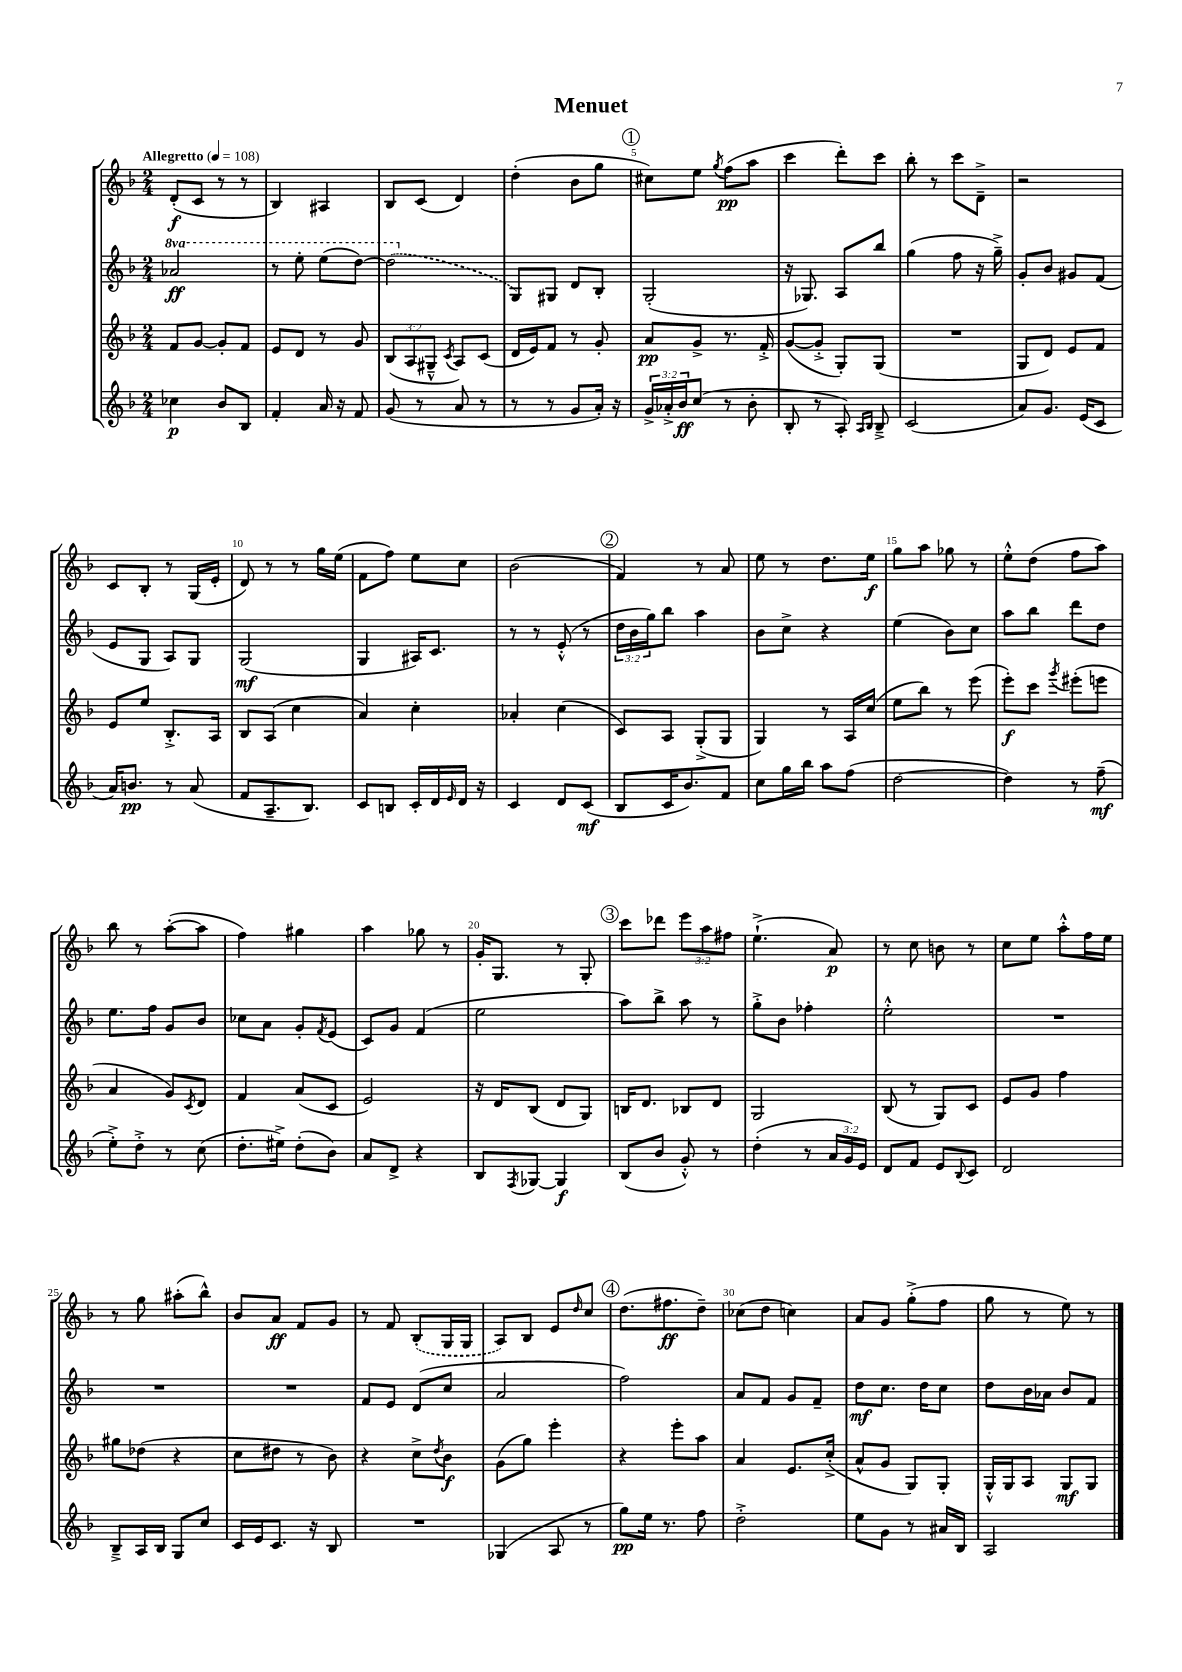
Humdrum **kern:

**kern	**dynam	**kern	**dynam	**kern	**dynam	**kern	**dynam
*part4	*part4	*part3	*part3	*part2	*part2	*part1	*part1
*staff4	*staff4	*staff3	*staff3	*staff2	*staff2	*staff1	*staff1
*clefG2	*	*clefG2	*	*clefG2	*	*clefG2	*
*k[b-]	*	*k[b-]	*	*k[b-]	*	*k[b-]	*
*M2/4	*	*M2/4	*	*M2/4	*	*M2/4	*
*MM108	*	*MM108	*	*MM108	*	*MM108	*
*	*	*	*	*8va	*	*	*
=1	=1	=1	=1	=1	=1	=1	=1
!	!	!	!	!	!	!LO:TX:a:B:t=Allegretto	!
4cc-X\	p	8f/L	.	2aa-X/	ff	(8d'/L	f
.	.	[8g/J	.	.	.	8c/J	.
8b-/L	.	8g'/L]	.	.	.	8r	.
8B-/J	.	8f/J	.	.	.	8r	.
=2	=2	=2	=2	=2	=2	=2	=2
4f'/	.	8e/L	.	8r	.	4B-/)	.
.	.	8d/J	.	8eee'\	.	.	.
16a/	.	8r	.	(8eee\L	.	4A#X/	.
16r	.	.	.	.	.	.	.
8f/	.	8g/	.	[8ddd\J)	.	.	.
=3	=3	=3	=3	=3	=3	=3	=3
(8g/	.	(12B-/L	.	(2ddd\]	.	8B-/L	.
.	.	12A/	.	.	.	.	.
8r	.	.	.	.	.	(8c/J	.
.	.	12G#X~^^/J	.	.	.	.	.
.	.	8qc/	.	.	.	.	.
8a/	.	8A/L)	.	.	.	4d/)	.
8r	.	(8c/J	.	.	.	.	.
=4	=4	=4	=4	=4	=4	=4	=4
*	*	*	*	*X8va	*	*	*
8r	.	16d/LL	.	8G/L)	.	(4dd'\	.
.	.	16e/J)	.	.	.	.	.
8r	.	8f/J	.	8G#X/J	.	.	.
8g/L	.	8r	.	8d/L	.	8b-\L	.
16a'/Jk)	.	8g'/	.	8B-'/J	.	8gg\J	.
16r	.	.	.	.	.	.	.
!!LO:REH:place=s1:t=1
=5	=5	=5	=5	=5	=5	=5	=5
24g^/LL	.	8a/L	pp	(2G'/	.	8cc#X\L)	.
24a-X'^/	.	.	.	.	.	.	.
24b-/J	ff	.	.	.	.	.	.
(8cc/J	.	8g^/J	.	.	.	8ee\J	.
.	.	.	.	.	.	8qgg/	.
8r	.	8.r	.	.	.	(8ff\L	pp
8b-'\	.	.	.	.	.	8aa\J	.
.	.	16f'^/	.	.	.	.	.
=6	=6	=6	=6	=6	=6	=6	=6
8B-'/	.	([8g/L	.	16r	.	4ccc\	.
.	.	.	.	8.G-X/)	.	.	.
8r	.	8g'^/J]	.	.	.	.	.
8A'/)	.	8G'/L)	.	8A/L	.	8ddd'\L)	.
16qqA/LL	.	.	.	.	.	.	.
16qqB-/JJ	.	.	.	.	.	.	.
8B-~^/	.	(8G/J	.	8bb-/J	.	8ccc\J	.
=7	=7	=7	=7	=7	=7	=7	=7
(2c/	.	2r	.	(4gg\	.	8bb-'\	.
.	.	.	.	.	.	8r	.
.	.	.	.	8ff\	.	8ccc\L	.
.	.	.	.	16r	.	8d~^\J	.
.	.	.	.	16gg~^\)	.	.	.
=8	=8	=8	=8	=8	=8	=8	=8
8a/L)	.	8G/L	.	8g'/L	.	2r	.
8.g/J	.	8d/J)	.	8b-/J	.	.	.
.	.	8e/L	.	8g#X/L	.	.	.
(16e/KL	.	.	.	.	.	.	.
8c/J	.	8f/J	.	(8f/J	.	.	.
!!LO:LB:g=z
=9	=9	=9	=9	=9	=9	=9	=9
16a/KL)	.	8e/L	.	8e/L	.	8c/L	.
8.bn/J	pp	.	.	.	.	.	.
.	.	8ee/J	.	8G/J	.	8B-'/J	.
8r	.	8.B-'^/L	.	8A/L)	.	8r	.
(8a/	.	.	.	8G/J	.	(16G/LL	.
.	.	16A/Jk	.	.	.	16e'/JJ	.
=10	=10	=10	=10	=10	=10	=10	=10
8f/L	.	8B-/L	.	(2G/	mf	8d/)	.
8.A~/	.	(8A/J	.	.	.	8r	.
.	.	4cc\	.	.	.	8r	.
8.B-/J)	.	.	.	.	.	.	.
.	.	.	.	.	.	16gg\LL	.
.	.	.	.	.	.	(16ee\JJ	.
=11	=11	=11	=11	=11	=11	=11	=11
8c/L	.	4a/)	.	4G/	.	8f\L	.
8Bn/J	.	.	.	.	.	8ff\J)	.
16c'/LL	.	4cc'\	.	16A#X/KL)	.	8ee\L	.
16d/	.	.	.	8.c/J	.	.	.
16qqe/	.	.	.	.	.	.	.
16d/JJ	.	.	.	.	.	8cc\J	.
16r	.	.	.	.	.	.	.
=12	=12	=12	=12	=12	=12	=12	=12
4c/	.	4a-X'/	.	8r	.	(2b-\	.
.	.	.	.	8r	.	.	.
8d/L	.	(4cc\	.	(8e'^^/	.	.	.
(8c/J	mf	.	.	8r	.	.	.
!!LO:REH:place=s1:t=2
=13	=13	=13	=13	=13	=13	=13	=13
8B-/L	.	8c/L)	.	24dd\LL	.	4f/)	.
.	.	.	.	24b-\	.	.	.
.	.	.	.	24gg\J)	.	.	.
16c/K	.	8A/J	.	8bb-\J	.	.	.
8.b-/)	.	.	.	.	.	.	.
.	.	(8G'^/L	.	4aa\	.	8r	.
8f/J	.	8G/J	.	.	.	8a/	.
=14	=14	=14	=14	=14	=14	=14	=14
8cc\L	.	4G/)	.	8b-\L	.	8ee\	.
16gg\L	.	.	.	8cc^\J	.	8r	.
16bb-\JJ	.	.	.	.	.	.	.
8aa\L	.	8r	.	4r	.	8.dd\L	.
(8ff\J	.	16A/LL	.	.	.	.	.
.	.	(16cc/JJ	.	.	.	16ee\Jk	f
=15	=15	=15	=15	=15	=15	=15	=15
[2dd\	.	8ee\L	.	(4ee\	.	8gg\L	.
.	.	8bb-\J)	.	.	.	8aa\J	.
.	.	8r	.	8b-\L)	.	8gg-X\	.
.	.	(8eee\	.	8cc\J	.	8r	.
=16	=16	=16	=16	=16	=16	=16	=16
4dd\])	.	8eee'\L)	f	8aa\L	.	8ee'^^\L	.
.	.	8ccc\J	.	8bb-\J	.	(8dd\J	.
.	.	8qggg/	.	.	.	.	.
8r	.	(8eee#X'\L	.	8ddd\L	.	8ff\L	.
(8ff~\	mf	8eeen\J	.	8dd\J	.	8aa\J)	.
!!LO:LB:g=z
=17	=17	=17	=17	=17	=17	=17	=17
8ee'^\L)	.	4a/	.	8.ee\L	.	8bb-\	.
8dd'^\J	.	.	.	.	.	8r	.
.	.	.	.	16ff\Jk	.	.	.
8r	.	8g/L)	.	8g/L	.	([8aa'\L	.
.	.	8qc/	.	.	.	.	.
(8cc\	.	8d/J	.	8b-/J	.	8aa\J]	.
=18	=18	=18	=18	=18	=18	=18	=18
8.dd'\L	.	4f/	.	8cc-X\L	.	4ff\)	.
.	.	.	.	8a\J	.	.	.
16ee#X^\Jk)	.	.	.	.	.	.	.
(8dd'\L	.	(8a/L	.	8g'/L	.	4gg#X\	.
.	.	.	.	8qf/	.	.	.
8b-\J)	.	8c/J	.	(8e/J	.	.	.
=19	=19	=19	=19	=19	=19	=19	=19
8a/L	.	2e/)	.	8c/L)	.	4aa\	.
8d^/J	.	.	.	8g/J	.	.	.
4r	.	.	.	(4f/	.	8gg-X\	.
.	.	.	.	.	.	8r	.
=20	=20	=20	=20	=20	=20	=20	=20
8B-/L	.	16r	.	2ee\	.	16g'/KL	.
.	.	16d/KL	.	.	.	8.G/J	.
8qF/	.	.	.	.	.	.	.
[8G-X/J	.	(8B-/J	.	.	.	.	.
4G-/]	f	8d/L	.	.	.	8r	.
.	.	8G/J)	.	.	.	8G'/	.
!!LO:REH:place=s1:t=3
=21	=21	=21	=21	=21	=21	=21	=21
(8B-/L	.	16Bn/KL	.	8aa\L)	.	8ccc\L	.
.	.	8.d/J	.	.	.	.	.
8b-/J	.	.	.	8bb-^\J	.	8ddd-X\J	.
8g'^^/)	.	8B-X/L	.	8aa\	.	12eee\L	.
.	.	.	.	.	.	12aa\	.
8r	.	8d/J	.	8r	.	.	.
.	.	.	.	.	.	12ff#X\J	.
=22	=22	=22	=22	=22	=22	=22	=22
(4dd'\	.	2G/	.	8gg'^\L	.	(4.ee`^\	.
.	.	.	.	8b-\J	.	.	.
8r	.	.	.	4ff-X'\	.	.	.
24a/LL	.	.	.	.	.	8a/)	p
24g/)	.	.	.	.	.	.	.
24e/JJ	.	.	.	.	.	.	.
=23	=23	=23	=23	=23	=23	=23	=23
8d/L	.	(8B-/	.	2ee'^^\	.	8r	.
8f/J	.	8r	.	.	.	8cc\	.
8e/L	.	8G/L)	.	.	.	8bn\	.
8qqB-/	.	.	.	.	.	.	.
8c/J	.	8c/J	.	.	.	8r	.
=24	=24	=24	=24	=24	=24	=24	=24
2d/	.	8e/L	.	2r	.	8cc\L	.
.	.	8g/J	.	.	.	8ee\J	.
.	.	4ff\	.	.	.	8aa'^^\L	.
.	.	.	.	.	.	16ff\L	.
.	.	.	.	.	.	16ee\JJ	.
!!LO:LB:g=z
=25	=25	=25	=25	=25	=25	=25	=25
8B-~^/L	.	8gg#X\L	.	2r	.	8r	.
16A/L	.	(8dd-X\J	.	.	.	8gg\	.
16B-/JJ	.	.	.	.	.	.	.
8G/L	.	4r	.	.	.	(8aa#X'\L	.
8cc/J	.	.	.	.	.	8bb-^^\J)	.
=26	=26	=26	=26	=26	=26	=26	=26
16c/LL	.	8cc\L	.	2r	.	8b-/L	.
16e/J	.	.	.	.	.	.	.
8.c/J	.	8dd#X\J	.	.	.	8a/J	ff
.	.	8r	.	.	.	8f/L	.
16r	.	.	.	.	.	.	.
8B-/	.	8b-\)	.	.	.	8g/J	.
=27	=27	=27	=27	=27	=27	=27	=27
2r	.	4r	.	8f/L	.	8r	.
.	.	.	.	8e/J	.	8f/	.
.	.	8cc^\L	.	(8d/L	.	(8B-'/L	.
.	.	8qdd/	.	.	.	.	.
.	.	8b-\J	f	8cc/J	.	16G/L	.
.	.	.	.	.	.	16G/JJ	.
=28	=28	=28	=28	=28	=28	=28	=28
(4G-X/	.	(8g\L	.	2a/	.	8A/L)	.
.	.	8gg\J)	.	.	.	8B-/J	.
8A/	.	4eee'\	.	.	.	8e/L	.
.	.	.	.	.	.	16qqdd/	.
8r	.	.	.	.	.	8cc/J	.
!!LO:REH:place=s1:t=4
=29	=29	=29	=29	=29	=29	=29	=29
8gg\L)	pp	4r	.	2ff\)	.	(8.dd\L	.
16ee\Jk	.	.	.	.	.	.	.
8.r	.	.	.	.	.	8.ff#X\	ff
.	.	8eee'\L	.	.	.	.	.
8ff\	.	8aa\J	.	.	.	8dd~\J)	.
=30	=30	=30	=30	=30	=30	=30	=30
2dd'^\	.	4a/	.	8a/L	.	(8cc-X\L	.
.	.	.	.	8f/J	.	8dd\J	.
.	.	8.e/L	.	8g/L	.	4ccn\)	.
.	.	.	.	8f~/J	.	.	.
.	.	(16cc'^/Jk	.	.	.	.	.
=31	=31	=31	=31	=31	=31	=31	=31
8ee\L	.	8a^^/L	.	8dd\L	mf	8a/L	.
8g\J	.	8g/J	.	8.cc\J	.	8g/J	.
8r	.	8G/L)	.	.	.	(8gg'^\L	.
.	.	.	.	16dd\KL	.	.	.
16a#X/LL	.	8G'/J	.	8cc\J	.	8ff\J	.
16B-/JJ	.	.	.	.	.	.	.
=32	=32	=32	=32	=32	=32	=32	=32
2A/	.	16G'^^/LL	.	8dd\L	.	8gg\	.
.	.	16G/J	.	.	.	.	.
.	.	8A/J	.	16b-\L	.	8r	.
.	.	.	.	16a-X\JJ	.	.	.
.	.	8G/L	mf	8b-/L	.	8ee\)	.
.	.	8G/J	.	8f/J	.	8r	.
==	==	==	==	==	==	==	==
*-	*-	*-	*-	*-	*-	*-	*-
